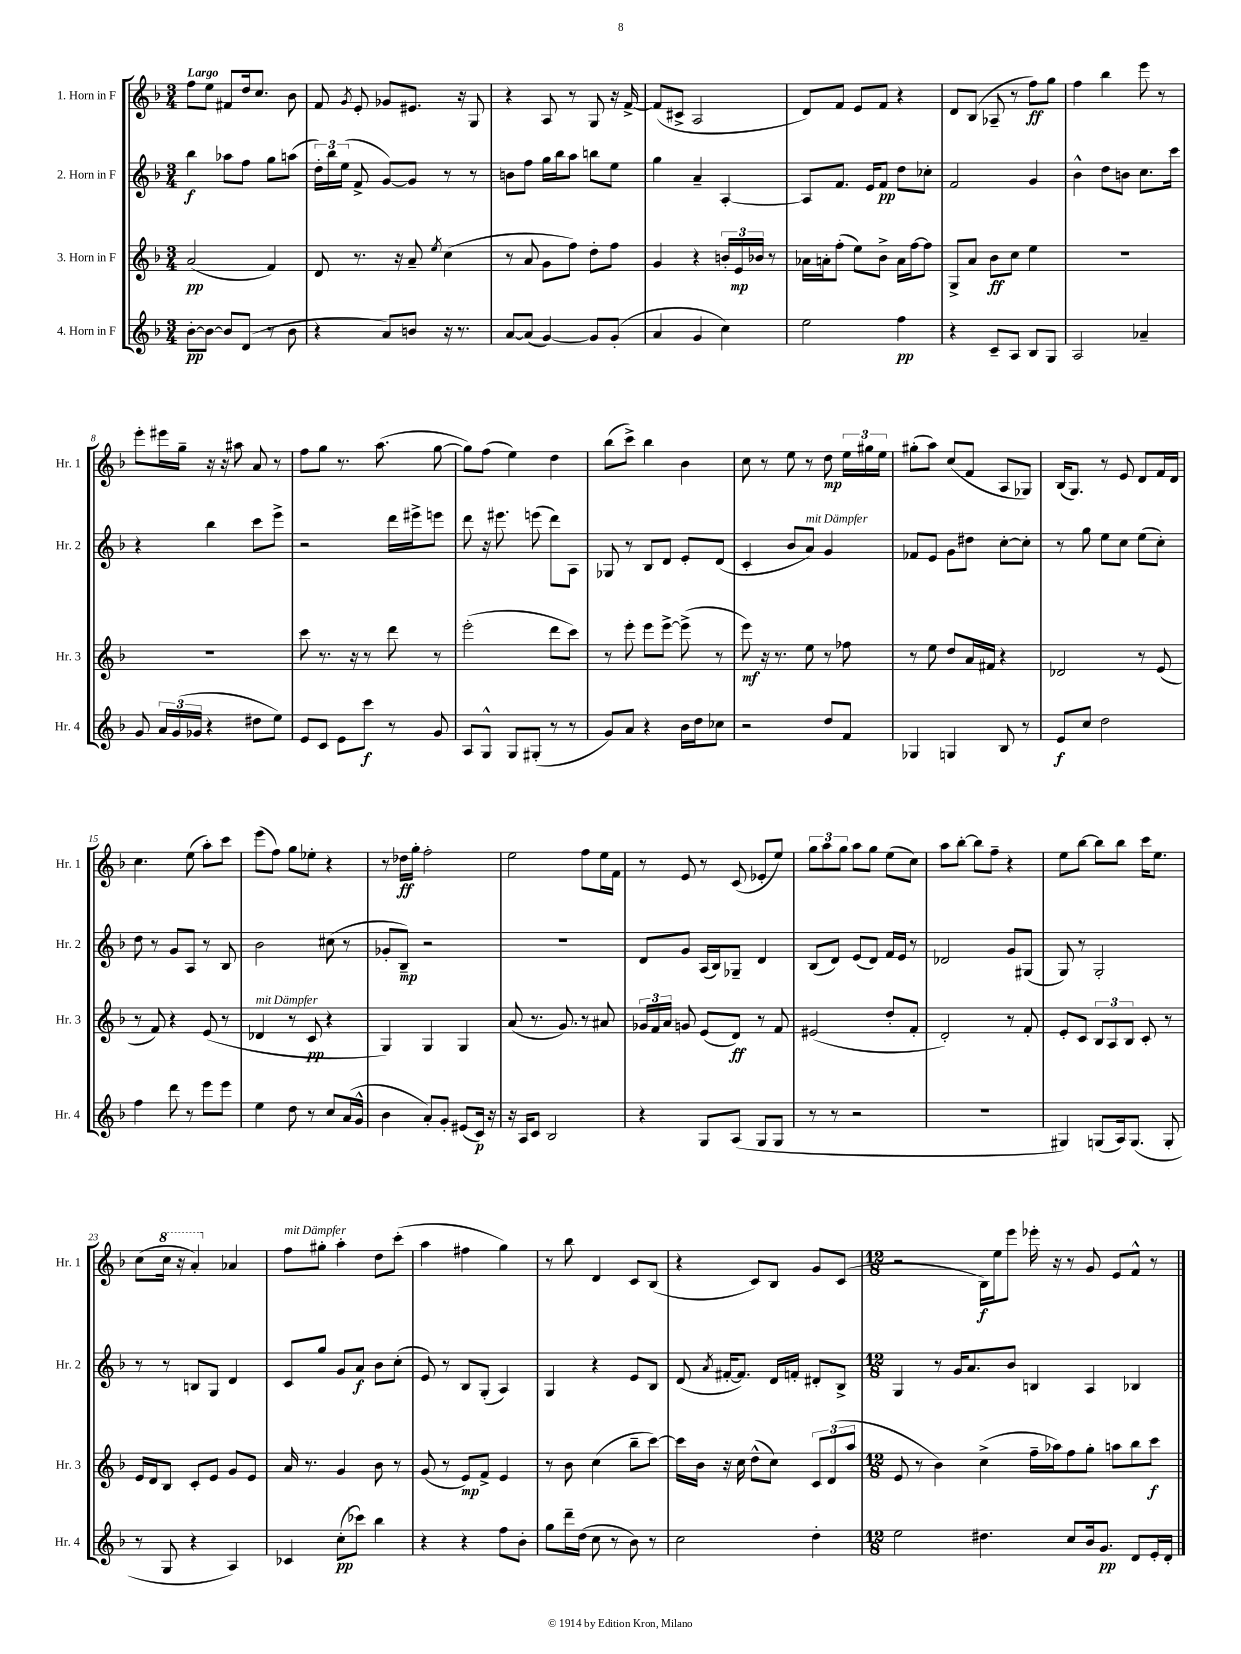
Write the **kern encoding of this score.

**kern	**dynam	**kern	**dynam	**kern	**dynam	**kern	**dynam
*part4	*part4	*part3	*part3	*part2	*part2	*part1	*part1
*staff4	*staff4	*staff3	*staff3	*staff2	*staff2	*staff1	*staff1
*I"4. Horn in F	*	*I"3. Horn in F	*	*I"2. Horn in F	*	*I"1. Horn in F	*
*I'Hr. 4	*	*I'Hr. 3	*	*I'Hr. 2	*	*I'Hr. 1	*
*clefG2	*	*clefG2	*	*clefG2	*	*clefG2	*
*k[b-]	*	*k[b-]	*	*k[b-]	*	*k[b-]	*
*M3/4	*	*M3/4	*	*M3/4	*	*M3/4	*
=1	=1	=1	=1	=1	=1	=1	=1
!	!	!	!	!	!	!LO:TX:a:B:t=Largo	!
[8b-'\L	pp	(2a/	pp	4bb-\	f	8ff\L	.
8b-\J_	.	.	.	.	.	8ee\J	.
8b-/L]	.	.	.	8aa-X\L	.	8f#X/L	.
(8d/J	.	.	.	8ff\J	.	16dd/k	.
.	.	.	.	.	.	8.cc/J	.
8r	.	4f/)	.	8gg\L	.	.	.
8b-\	.	.	.	(8aan\J	.	8b-\	.
=2	=2	=2	=2	=2	=2	=2	=2
4r	.	8d/	.	24dd'\LL)	.	8f/	.
.	.	.	.	24bb-\	.	.	.
.	.	.	.	(24ee\JJ	.	.	.
.	.	.	.	.	.	8qg/	.
.	.	8.r	.	8f^/	.	8e'/	.
8a/L)	.	.	.	[8g/L)	.	8g-X/L	.
.	.	16r	.	.	.	.	.
8bn/J	.	8a~/	.	8g/J]	.	8.e#X/J	.
.	.	8qee/	.	.	.	.	.
16r	.	(4cc\	.	8r	.	.	.
8.r	.	.	.	.	.	16r	.
.	.	.	.	8r	.	8G/	.
=3	=3	=3	=3	=3	=3	=3	=3
[8a/L	.	8r	.	8bn\L	.	4r	.
(8a/J]	.	8a/	.	8ff\J	.	.	.
[4g/)	.	8g\L	.	16gg\LL	.	8A/	.
.	.	.	.	16bb-\J	.	.	.
.	.	8ff\J)	.	8aa\J	.	8r	.
8g/L]	.	8dd'\L	.	8bbn\L	.	8G/	.
(8g'/J	.	8ff\J	.	8ee\J	.	16r	.
.	.	.	.	.	.	[16f^/	.
=4	=4	=4	=4	=4	=4	=4	=4
4a/	.	4g/	.	4gg\	.	(8f/L]	.
.	.	.	.	.	.	8c#X^/J	.
4g/	.	4r	.	4a~/	.	2A/	.
4cc\)	.	24bn'/LL	.	[4A'/	.	.	.
.	.	24e/	mp	.	.	.	.
.	.	24b-X/JJ	.	.	.	.	.
.	.	8r	.	.	.	.	.
=5	=5	=5	=5	=5	=5	=5	=5
2ee\	.	16a-X\LL	.	8A/L]	.	8d/L)	.
.	.	16an'\J	.	.	.	.	.
.	.	(8ff'\J	.	8.f/J	.	8f/J	.
.	.	8ee\L)	.	.	.	8e/L	.
.	.	.	.	16e/KL	.	.	.
.	.	8b-^\J	.	8f/J	pp	8f/J	.
4ff\	pp	16a\LL	.	8dd\L	.	4r	.
.	.	[16ff\J	.	.	.	.	.
.	.	8ff\J]	.	8cc-X'\J	.	.	.
=6	=6	=6	=6	=6	=6	=6	=6
4r	.	8G^/L	.	2f/	.	8d/L	.
.	.	8a/J	.	.	.	(8B-/J	.
8c~/L	.	8b-\L	ff	.	.	8A-X~/	.
8A/J	.	8cc\J	.	.	.	8r	.
8B-/L	.	4ee\	.	4g/	.	8ff\L)	ff
8G/J	.	.	.	.	.	8gg\J	.
=7	=7	=7	=7	=7	=7	=7	=7
2A/	.	2.r	.	4b-^^\	.	4ff\	.
.	.	.	.	8dd\L	.	4bb-\	.
.	.	.	.	8bn\J	.	.	.
4a-X~/	.	.	.	8.cc\L	.	8eee\	.
.	.	.	.	.	.	8r	.
.	.	.	.	16ccc\Jk	.	.	.
!!LO:LB:g=z
=8	=8	=8	=8	=8	=8	=8	=8
8g/	.	2.r	.	4r	.	8eee'\L	.
24a/LL	.	.	.	.	.	16eee#X\L	.
(24g/	.	.	.	.	.	.	.
.	.	.	.	.	.	16gg~\JJ	.
24g-X/JJ	.	.	.	.	.	.	.
4r	.	.	.	4bb-\	.	16r	.
.	.	.	.	.	.	16r	.
.	.	.	.	.	.	8aa#X\	.
8dd#X\L	.	.	.	8ccc\L	.	8a/	.
8ee\J)	.	.	.	8eee^\J	.	8r	.
=9	=9	=9	=9	=9	=9	=9	=9
8e/L	.	8ccc\	.	2r	.	8ff\L	.
8c/J	.	8.r	.	.	.	8gg\J	.
8e\L	.	.	.	.	.	8.r	.
.	.	16r	.	.	.	.	.
8ccc\J	f	8r	.	.	.	.	.
.	.	.	.	.	.	(8.aa\	.
8r	.	8ddd\	.	16ddd\LL	.	.	.
.	.	.	.	16eee#X^\J	.	.	.
8g/	.	8r	.	8eeen\J	.	[8gg\	.
=10	=10	=10	=10	=10	=10	=10	=10
8A/L	.	(2eee'\	.	8ddd\	.	8gg\L])	.
8G^^/J	.	.	.	16r	.	(8ff\J	.
.	.	.	.	8.eee#X\	.	.	.
8G/L	.	.	.	.	.	4ee\)	.
(8G#X'/J	.	.	.	(8eeen\	.	.	.
8r	.	8ddd\L	.	8ddd\L)	.	4dd\	.
8r	.	8ccc\J)	.	8A\J	.	.	.
=11	=11	=11	=11	=11	=11	=11	=11
8g/L)	.	8r	.	8G-X/	.	(8bb-\L	.
8a/J	.	8eee'\	.	8r	.	8ccc^\J)	.
4r	.	8eee\L	.	8B-/L	.	4bb-\	.
.	.	[8eee^\J	.	8d/J	.	.	.
16b-\LL	.	(8eee^\]	.	8e'/L	.	4b-\	.
16dd\J	.	.	.	.	.	.	.
8cc-X\J	.	8r	.	(8d/J	.	.	.
=12	=12	=12	=12	=12	=12	=12	=12
2r	.	8eee\)	mf	4c'/	.	8cc\	.
.	.	16r	.	.	.	8r	.
.	.	8.r	.	.	.	.	.
.	.	.	.	8b-/L	.	8ee\	.
!	!	!	!	!LO:TX:a:i:t=mit Dämpfer	!	!	!
.	.	8ee\	.	8a/J)	.	8r	.
8dd/L	.	8r	.	4g/	.	8dd\	mp
8f/J	.	8ff-X\	.	.	.	24ee\LL	.
.	.	.	.	.	.	24gg#X\	.
.	.	.	.	.	.	24ee\JJ	.
=13	=13	=13	=13	=13	=13	=13	=13
4G-X/	.	8r	.	8f-X/L	.	(8gg#X'\L	.
.	.	8ee\	.	8e/J	.	8aa\J)	.
4Gn/	.	8dd/L	.	8g\L	.	(8cc/L	.
.	.	16a/L	.	8dd#X\J	.	8f/J	.
.	.	16f#X/JJ	.	.	.	.	.
8B-/	.	4r	.	[8cc'\L	.	8A/L	.
8r	.	.	.	8cc'\J]	.	8G-X/J)	.
=14	=14	=14	=14	=14	=14	=14	=14
8e/L	f	2d-X/	.	8r	.	(16B-/KL	.
.	.	.	.	.	.	8.G/J)	.
8cc/J	.	.	.	8gg\	.	.	.
2dd\	.	.	.	8ee\L	.	8r	.
.	.	.	.	8cc\J	.	8e/	.
.	.	8r	.	(8ee\L	.	8d/L	.
.	.	(8e/	.	8cc'\J)	.	16f/L	.
.	.	.	.	.	.	16d/JJ	.
!!LO:LB:g=z
=15	=15	=15	=15	=15	=15	=15	=15
4ff\	.	8r	.	8dd\	.	4.cc\	.
.	.	8f/)	.	8r	.	.	.
8ddd\	.	4r	.	8g/L	.	.	.
8r	.	.	.	8A/J	.	(8ee\	.
8eee\L	.	(8e/	.	8r	.	8aa'\L)	.
8eee\J	.	8r	.	8B-/	.	8ccc\J	.
=16	=16	=16	=16	=16	=16	=16	=16
!	!	!LO:TX:a:i:t=mit Dämpfer	!	!	!	!	!
4ee\	.	4d-X/	.	2b-\	.	(8eee\L	.
.	.	.	.	.	.	8ff\J)	.
8dd\	.	8r	.	.	.	8gg\L	.
8r	.	8c/	pp	.	.	8ee-X'\J	.
8cc/L	.	4r	.	(8cc#X\	.	4r	.
(16a/L	.	.	.	8r	.	.	.
16g^^/JJ	.	.	.	.	.	.	.
=17	=17	=17	=17	=17	=17	=17	=17
4b-\	.	4G/)	.	8g-X'/L	.	8r	.
.	.	.	.	8B-~/J)	mp	16dd-X\LL	ff
.	.	.	.	.	.	16gg'\JJ	.
8a'/L)	.	4G/	.	2r	.	2ff'\	.
8g'/J	.	.	.	.	.	.	.
(8e#X/L	.	4G/	.	.	.	.	.
16c/Jk)	p	.	.	.	.	.	.
16r	.	.	.	.	.	.	.
=18	=18	=18	=18	=18	=18	=18	=18
16r	.	(8a/	.	2.r	.	2ee\	.
16A/KL	.	.	.	.	.	.	.
8c/J	.	8.r	.	.	.	.	.
2B-/	.	.	.	.	.	.	.
.	.	8.g/)	.	.	.	.	.
.	.	8r	.	.	.	8ff\L	.
.	.	8a#X/	.	.	.	16ee\L	.
.	.	.	.	.	.	16f\JJ	.
=19	=19	=19	=19	=19	=19	=19	=19
4r	.	24g-X/LL	.	8d/L	.	8r	.
.	.	24f/	.	.	.	.	.
.	.	24a/JJ	.	.	.	.	.
.	.	8gn/	.	8g/J	.	8e/	.
8G/L	.	(8e/L	.	(16A/LL	.	8r	.
.	.	.	.	16B-/J)	.	.	.
(8A/J	.	8d/J)	ff	8G-X~/J	.	(8c/	.
8G/L	.	8r	.	4d/	.	8e-X'/L	.
8G/J	.	8f/	.	.	.	8ee/J)	.
=20	=20	=20	=20	=20	=20	=20	=20
8r	.	(2e#X/	.	(8B-/L	.	12gg\L	.
.	.	.	.	.	.	12aa\	.
8r	.	.	.	8d/J)	.	.	.
.	.	.	.	.	.	12gg\J	.
2r	.	.	.	(8e/L	.	8aa\L	.
.	.	.	.	8d/J)	.	8gg\J	.
.	.	8dd'/L	.	16f/LL	.	(8ee\L	.
.	.	.	.	16e/JJ	.	.	.
.	.	8f'/J	.	8r	.	8cc\J)	.
=21	=21	=21	=21	=21	=21	=21	=21
2.r	.	2d'/)	.	2d-X/	.	8aa\L	.
.	.	.	.	.	.	[8bb-'\J	.
.	.	.	.	.	.	8bb-\L]	.
.	.	.	.	.	.	8ff~\J	.
.	.	8r	.	8g/L	.	4r	.
.	.	8f'/	.	(8G#X/J	.	.	.
=22	=22	=22	=22	=22	=22	=22	=22
4G#X/)	.	8e'/L	.	8G/)	.	8ee\L	.
.	.	8c/J	.	8r	.	[8bb-\J	.
(8Gn/L	.	12B-/L	.	2G'/	.	8bb-\L]	.
.	.	12A/	.	.	.	.	.
16A/k)	.	.	.	.	.	8bb-\J	.
.	.	12B-/J	.	.	.	.	.
(8.G/J	.	.	.	.	.	.	.
.	.	8c'/	.	.	.	16ccc\KL	.
.	.	.	.	.	.	8.ee\J	.
8G'/	.	8r	.	.	.	.	.
!!LO:LB:g=z
=23	=23	=23	=23	=23	=23	=23	=23
8r	.	16e/LL	.	8r	.	(8cc\L	.
.	.	16d/J	.	.	.	.	.
*	*	*	*	*	*	*8va	*
8G/	.	8B-/J	.	8r	.	16ccc\Jk	.
.	.	.	.	.	.	16r	.
4r	.	8c'/L	.	8Bn/L	.	4aa'/)	.
.	.	8e/J	.	8G/J	.	.	.
*	*	*	*	*	*	*X8va	*
4A/)	.	8g/L	.	4d/	.	4a-X/	.
.	.	8e/J	.	.	.	.	.
=24	=24	=24	=24	=24	=24	=24	=24
!	!	!	!	!	!	!LO:TX:a:i:t=mit Dämpfer	!
4c-X/	.	16a/	.	8c/L	.	8ff\L	.
.	.	8.r	.	.	.	.	.
.	.	.	.	8gg/J	.	8gg#X'\J	.
(8cc'\L	pp	4g/	.	8g/L	.	4aa'\	.
8ccc-X\J)	.	.	.	8a/J	f	.	.
4bb-\	.	8b-\	.	8b-\L	.	8dd\L	.
.	.	8r	.	(8cc'\J	.	(8ccc'\J	.
=25	=25	=25	=25	=25	=25	=25	=25
4r	.	(8g/	.	8e/)	.	4aa\	.
.	.	8r	.	8r	.	.	.
4r	.	8e/L)	mp	8B-/L	.	4ff#X\	.
.	.	8f^/J	.	(8G'/J	.	.	.
8ff\L	.	4e/	.	4A/)	.	4gg\)	.
8b-'\J	.	.	.	.	.	.	.
=26	=26	=26	=26	=26	=26	=26	=26
8gg\L	.	8r	.	4G/	.	8r	.
16ddd~\L	.	8b-\	.	.	.	8bb-\	.
(16dd\JJ	.	.	.	.	.	.	.
8cc\	.	(4cc\	.	4r	.	4d/	.
8r	.	.	.	.	.	.	.
8b-\)	.	8bb-~\L	.	8e/L	.	8c/L	.
8r	.	[8ccc\J)	.	8B-/J	.	(8B-/J	.
=27	=27	=27	=27	=27	=27	=27	=27
2cc\	.	16ccc\LL]	.	(8d/	.	4r	.
.	.	16b-\JJ	.	.	.	.	.
.	.	.	.	8qa/	.	.	.
.	.	16r	.	[16f#X'/KL	.	.	.
.	.	16cc\	.	8.f#/J])	.	.	.
.	.	(8dd^^\L	.	.	.	8c/L)	.
.	.	8cc\J)	.	16d/LL	.	8B-/J	.
.	.	.	.	16fn'/JJ	.	.	.
4dd'\	.	12c/L	.	8d#X'/L	.	8g/L	.
.	.	(12d/	.	.	.	.	.
.	.	.	.	8B-^/J	.	(8c/J	.
.	.	12aa/J	.	.	.	.	.
=28	=28	=28	=28	=28	=28	=28	=28
*M12/8	*	*M12/8	*	*M12/8	*	*M12/8	*
2ee\	.	8e/	.	4G/	.	2r	.
.	.	8r	.	.	.	.	.
.	.	4b-\)	.	8r	.	.	.
.	.	.	.	16g/KL	.	.	.
.	.	.	.	8.a/	.	.	.
4.dd#X\	.	(4cc^\	.	.	.	16B-\LL)	f
.	.	.	.	.	.	16ee\J	.
.	.	.	.	8b-/J	.	8eee\J	.
.	.	16ff~\LL	.	4Bn/	.	16eee-X'\	.
.	.	16aa-X\J)	.	.	.	16r	.
8cc/L	.	8ff\	.	.	.	8r	.
16b-/k	.	8gg'\J	.	4A/	.	8g/	.
8.g/J	pp	.	.	.	.	.	.
.	.	8aan\L	.	.	.	8e/L	.
8d/L	.	8bb-\	.	4B-X/	.	8f^^/J	.
16e'/L	.	8ccc\J	f	.	.	8r	.
16d'/JJ	.	.	.	.	.	.	.
==	==	==	==	==	==	==	==
*-	*-	*-	*-	*-	*-	*-	*-
